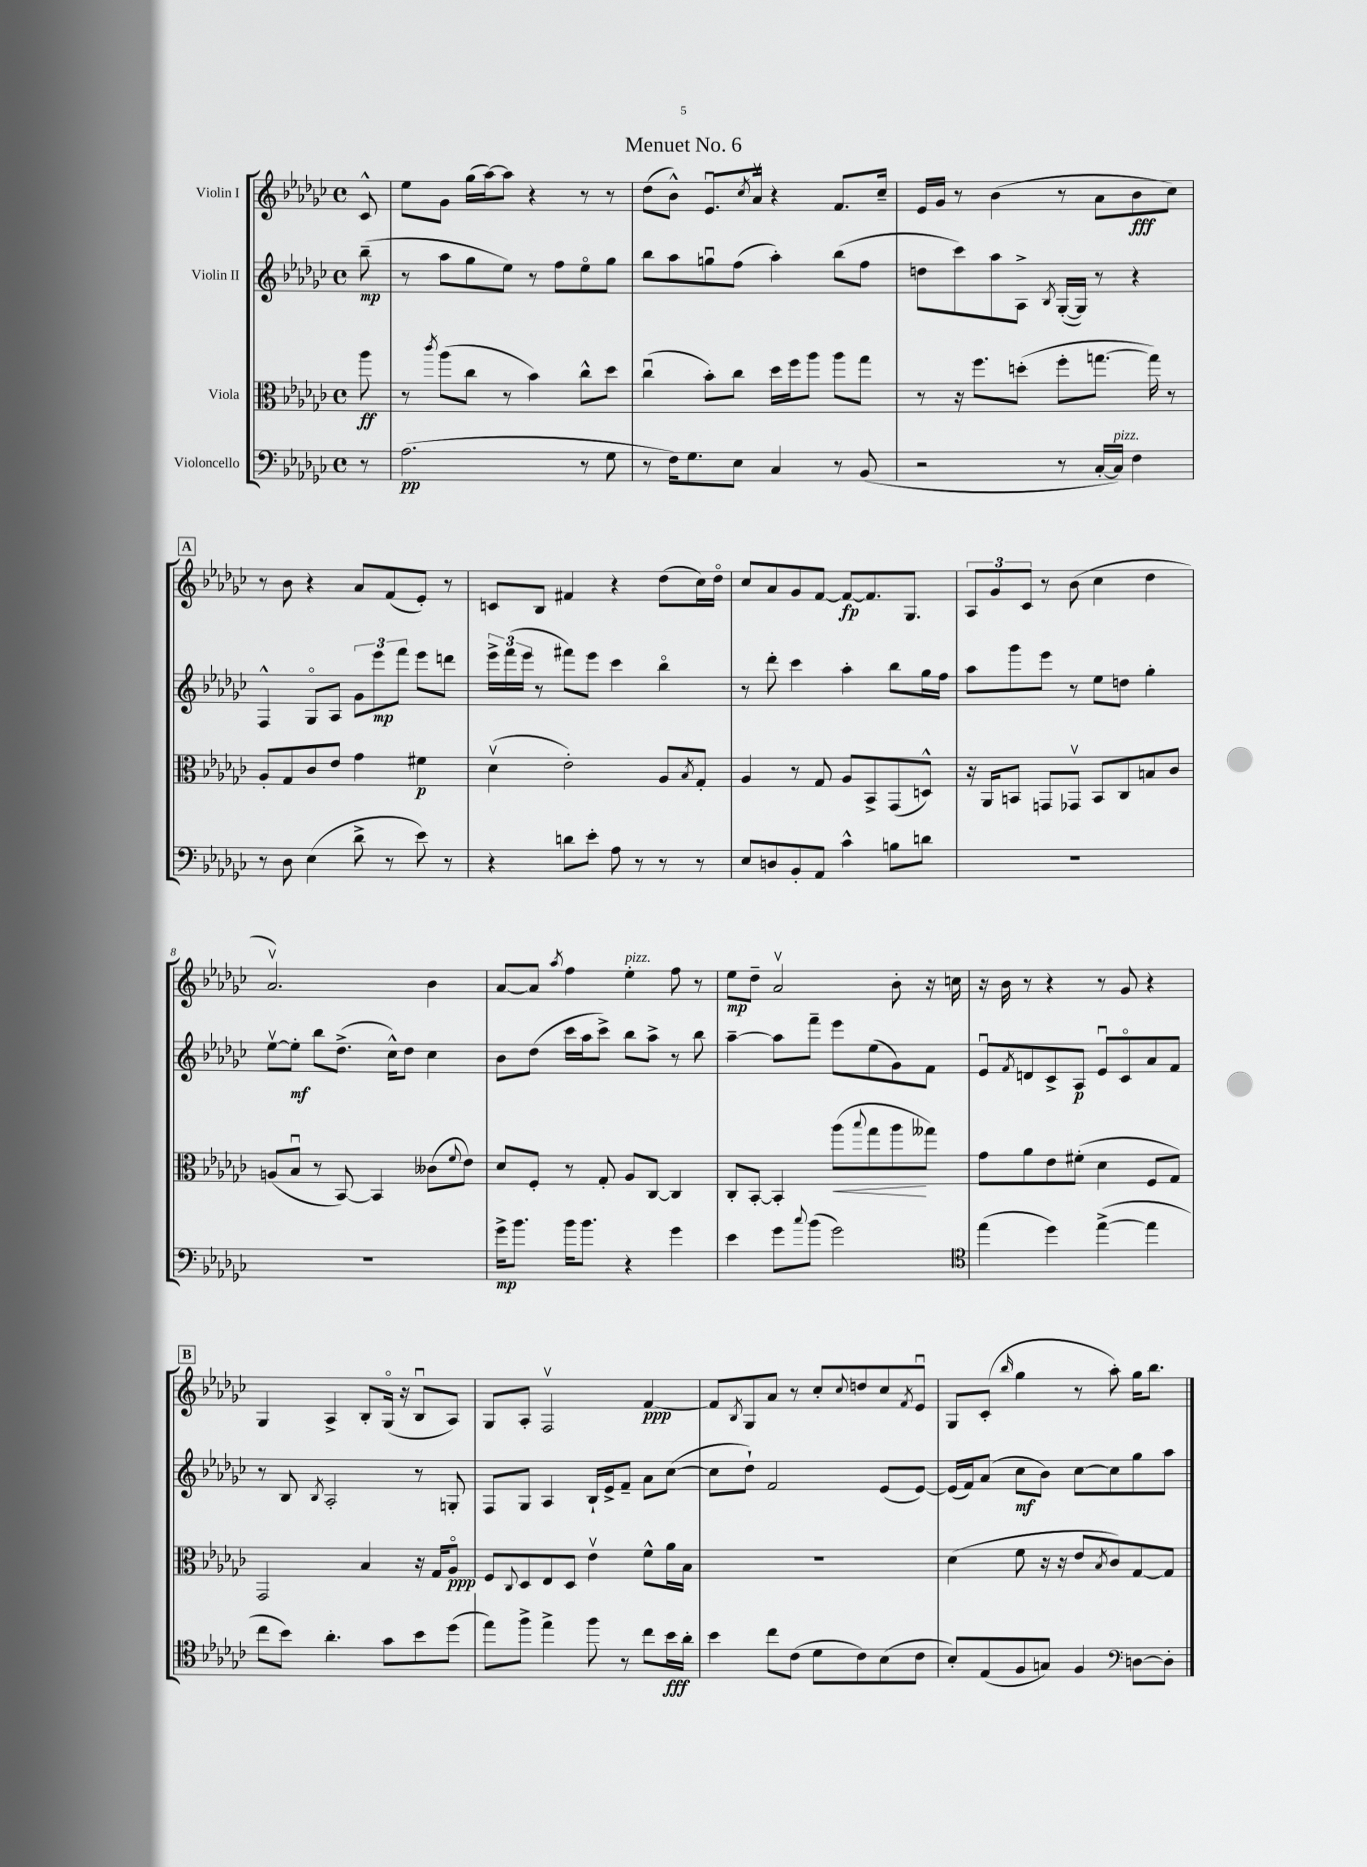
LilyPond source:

\header { title = "Menuet No. 6" }
<<
\new StaffGroup <<
\new Staff = "s0" \with { instrumentName = "Violin I" } {
    \clef treble \key ges \major \defaultTimeSignature \time 4/4 \partial 8
    ces'8-^ |
    ees''8 ges'8 ges''16( aes''16~) aes''8 r4 r8 r8 |
    des''8( bes'8-^) ees'8.\downbow \acciaccatura { ces''8 } aes'16\upbow r4 f'8. ces''16-- |
    ees'16 ges'16 r8 bes'4( r8 aes'8 bes'8\fff ces''8) |
    \mark \markup { \box "A" } r8 bes'8 r4 aes'8 f'8( ees'8-.) r8 |
    c'8 bes8 fis'4 r4 des''8( ces''16) des''16\flageolet |
    ces''8 aes'8 ges'8 f'8~ f'8~\fp f'8. ges8. |
    \tuplet 3/2 { aes8 ges'8 ces'8 } r8 bes'8( ces''4 des''4 |
    aes'2.\upbow) bes'4 |
    aes'8~ aes'8 \acciaccatura { aes''8 } f''4 ees''4-.^\markup { \italic "pizz." } f''8 r8 |
    ees''8\mp des''8-- aes'2\upbow bes'8-. r16 c''16 |
    r16 bes'16 r8 r4 r8 ges'8 r4 |
    \mark \markup { \box "B" } ges4 aes4-> bes8-. ges16\flageolet( r16 bes8\downbow aes8) |
    ges8 aes8-. f2\upbow f'4~\ppp |
    f'8 \acciaccatura { bes8 } ges8 aes'8 r8 ces''8-. \appoggiatura { ces''8 } d''8 ces''8 \acciaccatura { f'8 } ees'8\downbow |
    ges8 ces'8-.( \grace { bes''16 } ges''4 r8 aes''8-.) ges''16 bes''8. \bar "|." |
}
\new Staff = "s1" \with { instrumentName = "Violin II" } {
    \clef treble \key ges \major \defaultTimeSignature \time 4/4 \partial 8
    bes''8--\mp( |
    r8 aes''8 ges''8 ees''8) r8 f''8 ees''8\flageolet ges''8 |
    bes''8 aes''8 g''8\downbow f''8( aes''4-.) bes''8( f''8 |
    d''8 ces'''8) aes''8 aes8-> \acciaccatura { bes8 } ges16~-.( ges16) r8 r4 |
    \mark \markup { \box "A" } f4-^ ges8\flageolet aes8 \tuplet 3/2 { ges'8 ees'''8\mp f'''8 } ees'''8 d'''8 |
    \tuplet 3/2 { ees'''16-> f'''16( ees'''16 } r8 fis'''8) ees'''8 ces'''4 bes''4\flageolet |
    r8 des'''8-. ces'''4 aes''4-. bes''8 ges''16 f''16 |
    aes''8 ges'''8 ees'''8 r8 ees''8 d''8 ges''4-. |
    ees''8~\upbow ees''8-.\mf bes''8 des''8.->( ces''16-^) des''8 ces''4 |
    bes'8 des''8( ces'''16 aes''16 ces'''8->) bes''8 aes''8-> r8 bes''8 |
    aes''4~-- aes''8 f'''8-- ees'''8 ees''8( ges'8) f'8 |
    ees'8\downbow \acciaccatura { f'8 } d'8 ces'8-> aes8\p ees'8\downbow ces'8\flageolet aes'8 f'8 |
    \mark \markup { \box "B" } r8 bes8 \acciaccatura { bes8 } aes2-. r8 g8-. |
    f8 ges8 aes4 bes16-! ees'16-> f'8-- aes'8 ces''8~( |
    ces''8 des''8-!) f'2 ees'8( ees'8~) |
    ees'16( f'16) aes'8( ces''8\mf bes'8) ces''8~ ces''8 ges''8 aes''8 \bar "|." |
}
\new Staff = "s2" \with { instrumentName = "Viola" } {
    \clef alto \key ges \major \defaultTimeSignature \time 4/4 \partial 8
    aes''8\ff |
    r8 \acciaccatura { ces'''8 } aes''8( ces''8 r8 bes'4) ces''8-^ des''8 |
    ces''4\downbow( bes'8-.) ces''8 des''16 f''16 aes''8 aes''8 ges''8 |
    r8 r16 f''8. d''8-.( f''8-. g''8.~ g''16) r8 |
    \mark \markup { \box "A" } aes8-. ges8 ces'8 ees'8 ges'4 fis'4\p |
    des'4\upbow( ees'2-.) aes8 \acciaccatura { bes8 } ges8-. |
    aes4 r8 ges8 aes8 bes,8-> ges,8( d8-^) |
    r16 aes,16 b,8 g,8 ges,8\upbow b,8 ces8 b8 ces'8 |
    a8( bes8\downbow r8 bes,8~) bes,4 ceses'8( \appoggiatura { f'8 } ees'8) |
    des'8 f8-. r8 ges8-. aes8 ces8~ ces4 |
    ces8-. bes,8~-. bes,4-. aes''8\<( \appoggiatura { bes''8 } ges''8 aes''8\! geses''8) |
    ges'8 aes'8 ees'8 fis'8-.( des'4 f8 ges8) |
    \mark \markup { \box "B" } ges,2 bes4 r16 ges16 aes8\flageolet\ppp |
    f8 \appoggiatura { ces8 } des8 ees8 des8 ees'4\upbow f'8-^ aes'16 bes16 |
    R1 |
    des'4( f'8 r16 r16 ees'8 \acciaccatura { bes8 } ces'8) ges8~ ges8 \bar "|." |
}
\new Staff = "s3" \with { instrumentName = "Violoncello" } {
    \clef bass \key ges \major \defaultTimeSignature \time 4/4 \partial 8
    r8 |
    aes2.\pp( r8 ges8 |
    r8 f16) ges8. ees8 ces4 r8 bes,8( |
    r2 r8 ces16~-. ces16^\markup { \italic "pizz." }) f4 |
    \mark \markup { \box "A" } r8 des8 ees4( des'8-> r8 ees'8) r8 |
    r4 d'8 ees'8-. aes8 r8 r8 r8 |
    ees8 d8 bes,8-. aes,8 ces'4-^ b8 d'8 |
    R1 |
    R1 |
    ges'16->\mp bes'8. bes'16 bes'8. r4 ges'4 |
    ees'4 ges'8 \appoggiatura { ces''8 } bes'8( ges'2) |
    \clef tenor ees''4( des''4) ees''4~->( ees''4 |
    \mark \markup { \box "B" } ces''8 bes'8) aes'4.-. ges'8 bes'8 des''8( |
    ees''8) f''8-> ees''4-> f''8 r8 ces''8 bes'16\fff aes'16-. |
    bes'4 ces''8 ces'8( des'8 ces'8) bes8( ces'8 |
    bes8-.) ees8( f8 g8) f4 \clef bass d8~ d8-. \bar "|." |
}
>>
>>
